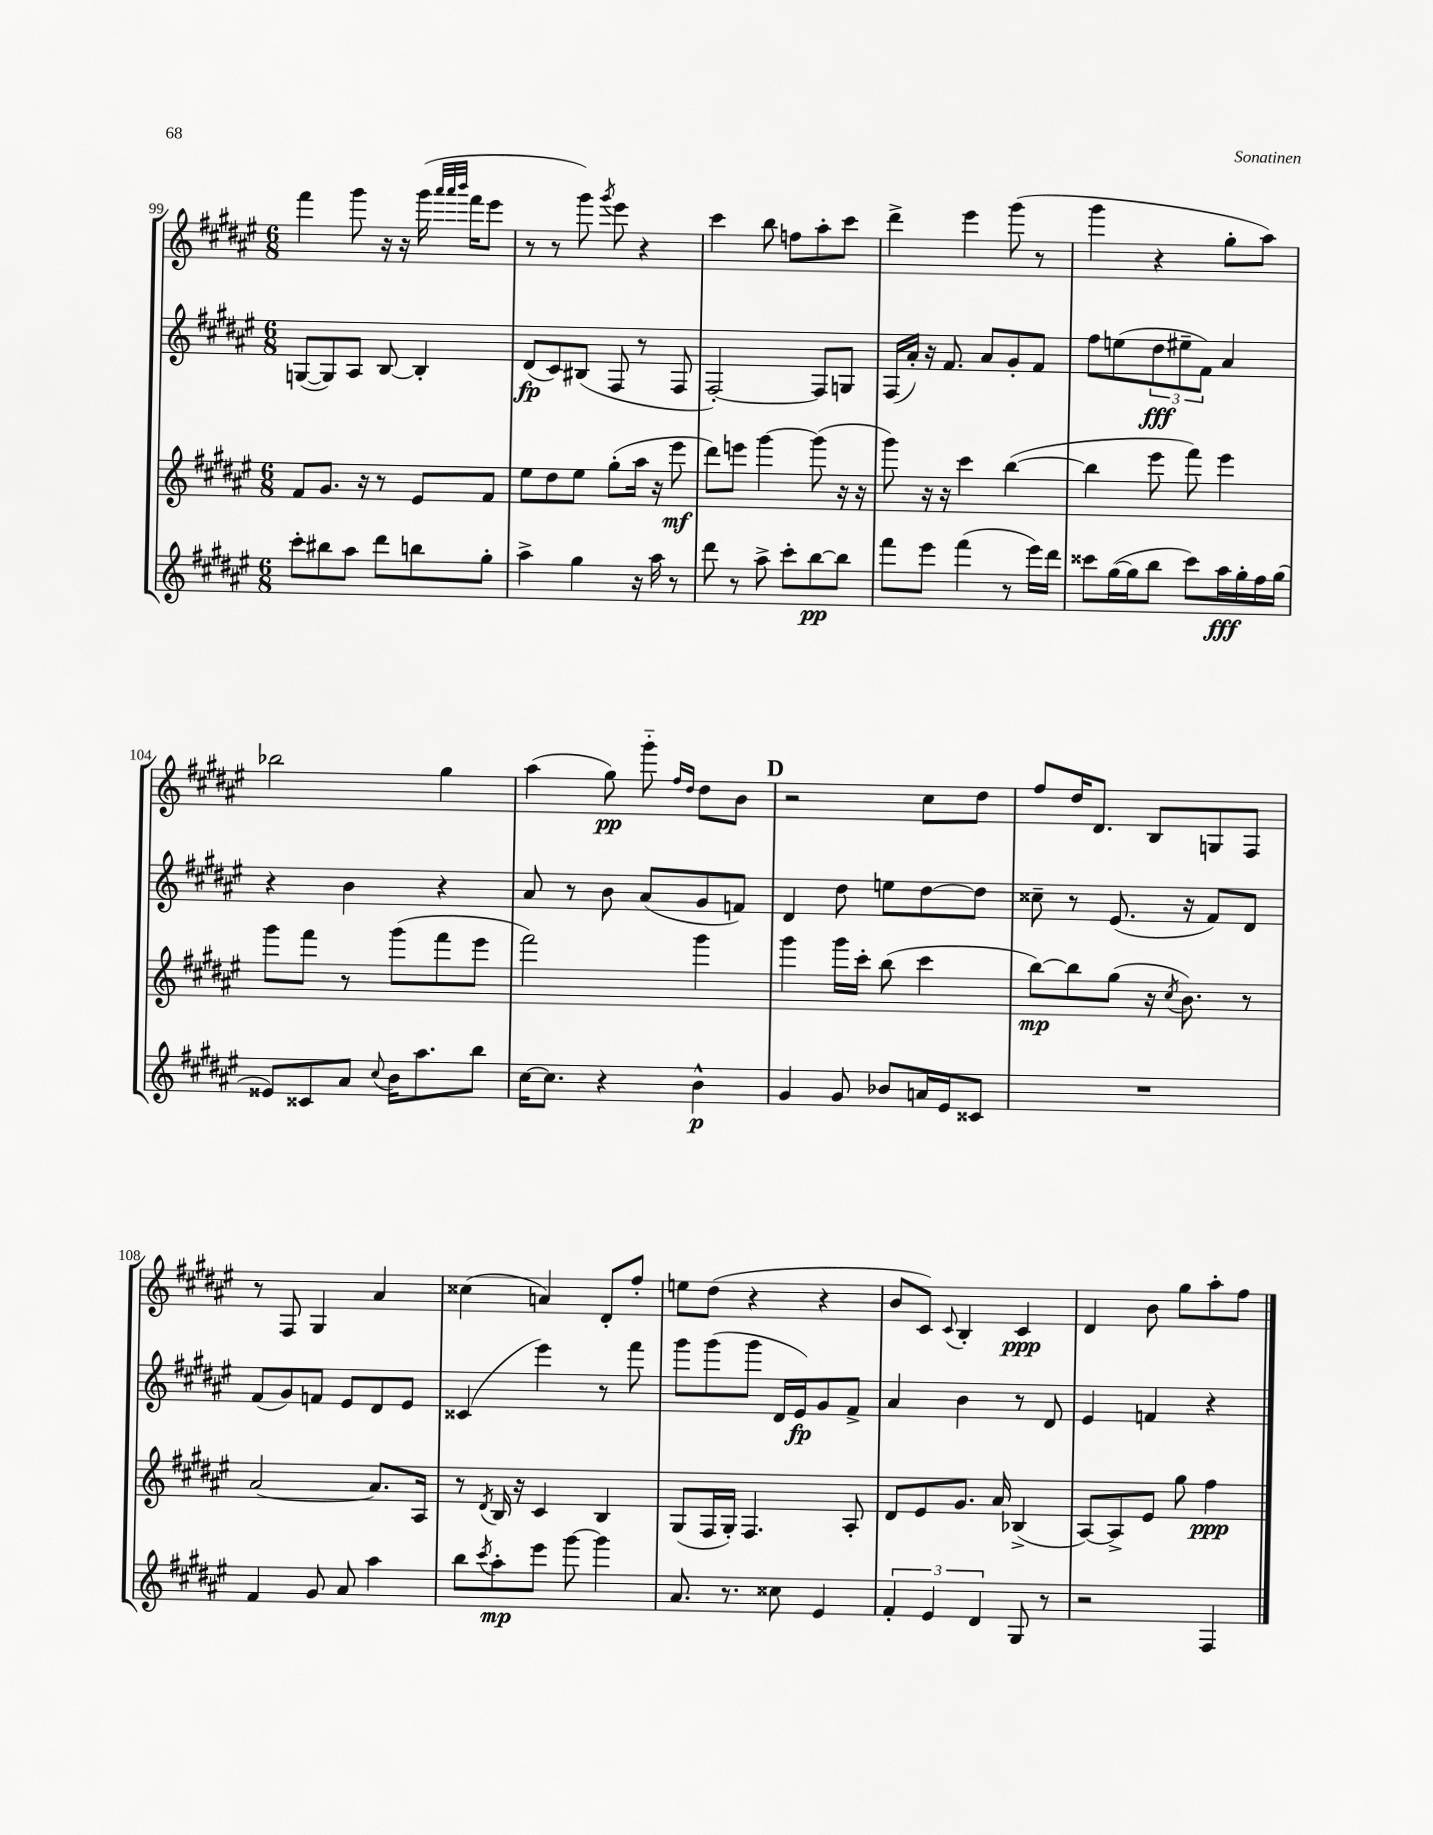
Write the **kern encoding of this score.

**kern	**kern	**kern	**kern
*staff4	*staff3	*staff2	*staff1
*clefG2	*clefG2	*clefG2	*clefG2
*k[f#c#g#d#a#e#]	*k[f#c#g#d#a#e#]	*k[f#c#g#d#a#e#]	*k[f#c#g#d#a#e#]
*M6/8	*M6/8	*M6/8	*M6/8
8ccc#'	8f#	([8G	4fff#
8bb#	8.g#	8G])	.
8aa#	.	8A#	8ggg#
.	16r	.	.
8ddd#	8r	[8B	16r
.	.	.	16r
8bb	8e#	4B']	(16ggg#
.	.	.	32qqaaa#
.	.	.	32qqaaa#
.	.	.	32qqbbb
.	.	.	16fff#
8gg#'	8f#	.	8eee#
=	=	=	=
4aa#^	8ee#	(8d#	8r
.	8dd#	8c#)	8r
4gg#	8ee#	(8B#	8ggg#)
.	.	.	8qggg#
.	(8gg#'	8F#	8eee#
16r	16aa#	8r	4r
16aa#	16r	.	.
8r	8eee#	8F#	.
=	=	=	=
8ddd#	8ddd#)	[2F#')	4ccc#
8r	8eee	.	.
8aa#^	[4ggg#	.	8bb
8ccc#'	.	.	8ff
[8bb	(8ggg#]	8F#]	8aa#'
8bb]	16r	8G	8ccc#
.	16r	.	.
=	=	=	=
8fff#	8ggg#)	(16F#	4ddd#^
.	.	16a#')	.
8eee#	16r	16r	.
.	16r	8.f#	.
(4fff#	4ccc#	.	4eee#
.	.	8a#	.
8r	([4bb	8g#'	(8ggg#
16eee#)	.	8f#	8r
16ddd#	.	.	.
=	=	=	=
8ccc##	4bb]	8ff#	4ggg#
([16gg#	.	(8ee	.
16gg#]	.	.	.
8bb	8eee#	12dd#	4r
.	.	12ee#~	.
8ccc##)	8fff#)	.	.
.	.	12f#)	.
16aa#	4eee#	4a#	8gg#'
16gg#'	.	.	.
16ff#	.	.	8aa#)
(16gg#	.	.	.
=	=	=	=
8e##)	8ggg#	4r	2bb-
8c##	8fff#	.	.
8a#	8r	4b	.
8qqcc#	.	.	.
16b	(8ggg#	.	.
8.aa#	.	.	.
.	8fff#	4r	4gg#
8bb	8eee#	.	.
=	=	=	=
[16cc#	2fff#)	8a#	(4aa#
8.cc#]	.	.	.
.	.	8r	.
4r	.	8b	8gg#)
.	.	(8a#	8ggg#'~
.	.	.	16qqff#
.	.	.	16qqdd#
4b^^	4ggg#	8g#	8dd#
.	.	8f)	8b
=	=	=	=
4g#	4ggg#	4d#	2r
8g#	16ggg#	8dd#	.
.	16ccc#'	.	.
8b-	(8bb	8ee	.
16a	4ccc#	[8dd#	8cc#
16e#	.	.	.
8c##	.	8dd#]	8dd#
=	=	=	=
2.r	[8bb)	8cc##~	8ff#
.	8bb]	8r	16dd#
.	.	.	8.d#
.	(8gg#	(8.e#	.
.	16r	.	8B
.	8qcc#	.	.
.	8.b)	16r	.
.	.	8f#)	8G
.	8r	8d#	8F#
=	=	=	=
4f#	[2a#	(8f#	8r
.	.	8g#)	8F#
8g#	.	8f	4G#
8a#	.	8e#	.
4aa#	8.a#]	8d#	4a#
.	.	8e#	.
.	16A#	.	.
=	=	=	=
8bb	8r	(4c##	(4cc##
8qccc#	8qd#	.	.
8aa#'	16B	.	.
.	16r	.	.
8eee#	4c#	4eee#)	4a)
[8ggg#	.	.	.
4ggg#]	4B	8r	8d#'
.	.	8fff#	8ff#'
=	=	=	=
8.a#	(8G#	8ggg#	8ee
.	16F#	(8ggg#	(8dd#
8.r	16G#')	.	.
.	4.F#	8ggg#	4r
8cc##	.	16d#	.
.	.	16e#)	.
4e#	.	8g#	4r
.	8A#'	8f#^	.
=	=	=	=
6f#'	8d#	4a#	8b
.	8e#	.	8c#)
6e#	.	.	.
.	.	.	8qqc#
.	8.g#	4b	4B'
6d#	.	.	.
.	16a#	.	.
8G#	(4B-^	8r	4c#
8r	.	8d#	.
=	=	=	=
2r	[8A#)	4e#	4d#
.	8A#^]	.	.
.	8e#	4f	8b
.	8gg#	.	8gg#
4F#	4ff#	4r	8aa#'
.	.	.	8ff#
==	==	==	==
*-	*-	*-	*-
